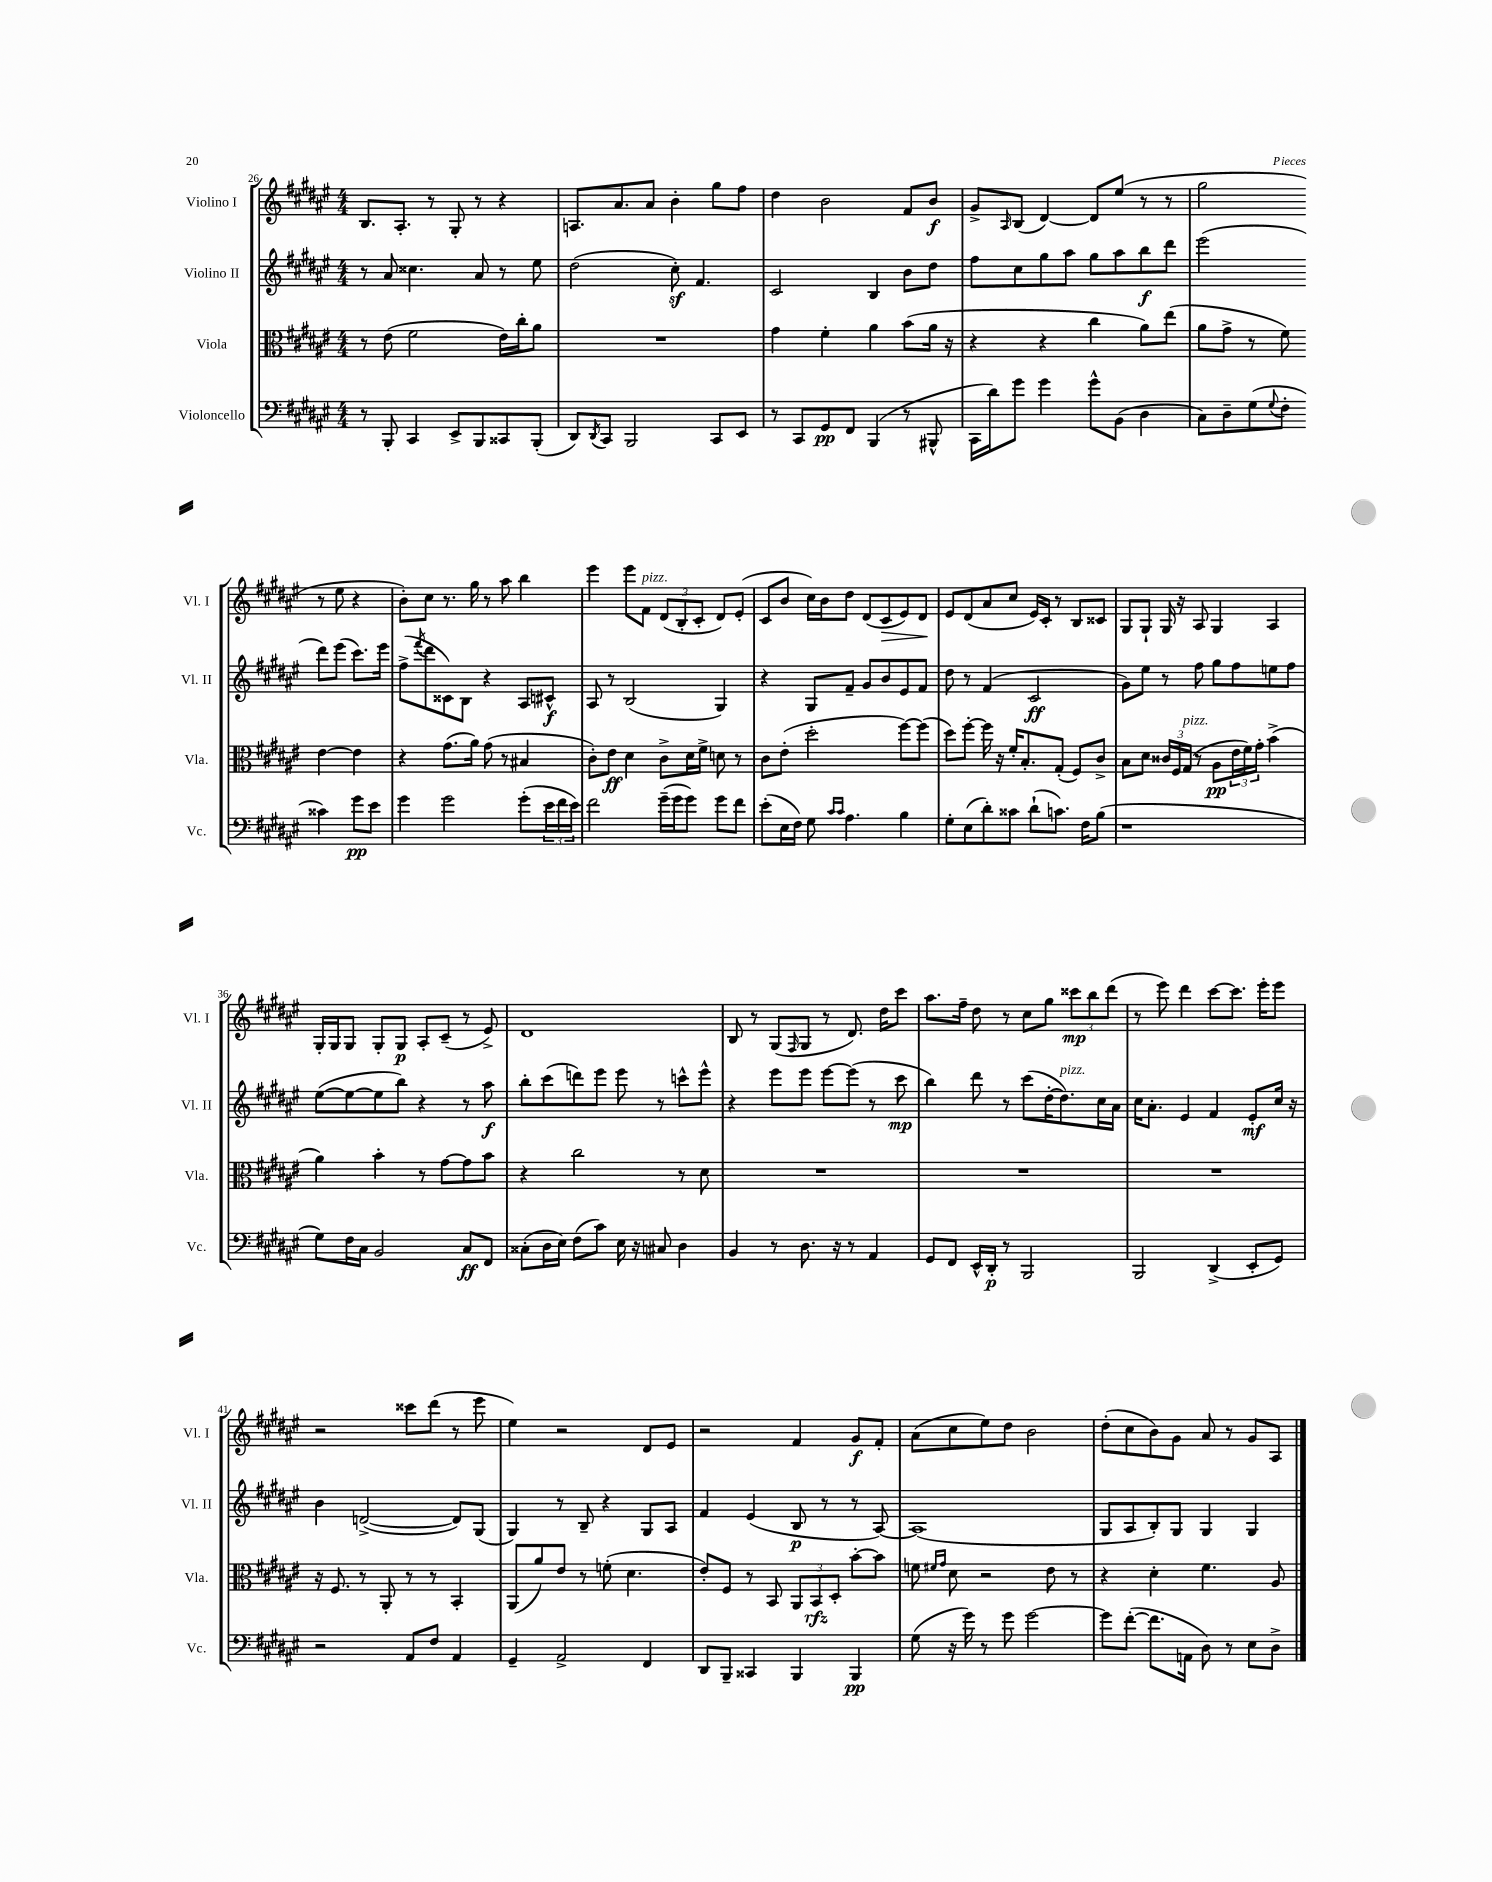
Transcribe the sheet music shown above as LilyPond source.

<<
\new StaffGroup <<
\new Staff = "s0" \with { instrumentName = "Violino I" shortInstrumentName = "Vl. I" } {
    \clef treble \key fis \major \numericTimeSignature \time 4/4
    b8. ais8.-. r8 gis8-. r8 r4 |
    a8. ais'8. ais'8 b'4-. gis''8 fis''8 |
    dis''4 b'2 fis'8 b'8\f |
    gis'8-> \grace { ais16 } b8( dis'4~) dis'8 eis''8( r8 r8 |
    gis''2 r8 eis''8 r4 |
    b'8-.) cis''8 r8. gis''16 r8 ais''8 b''4 |
    eis'''4 eis'''8 fis'8^\markup { \italic "pizz." } \tuplet 3/2 { dis'8( b8-. cis'8-. } dis'8) eis'8-.( |
    cis'8 b'8 cis''16) b'16 dis''8 dis'8( cis'8\> eis'8) dis'8\! |
    eis'8 dis'8( ais'8 cis''8 eis'16) cis'16-. r8 b8 cisis'8 |
    gis8 gis8-! gis16 r16 ais8 gis4 ais4 |
    gis16-. gis16 gis8 gis8-. gis8\p ais8-. cis'8--( r8 eis'8->) |
    dis'1 |
    b8 r8 gis8( \grace { fis16 } gis8 r8 dis'8.) dis''16 cis'''8 |
    ais''8. fis''16-- dis''8 r8 cis''8 gis''8 \tuplet 3/2 { cisis'''8\mp b''8 dis'''8( } |
    r8 eis'''8) dis'''4 cis'''8~ cis'''8. eis'''16-. eis'''8 |
    r2 cisis'''8 dis'''8( r8 eis'''8 |
    eis''4) r2 dis'8 eis'8 |
    r2 fis'4 gis'8\f fis'8-. |
    ais'8( cis''8 eis''8) dis''8 b'2 |
    dis''8-.( cis''8 b'8) gis'8 ais'8 r8 gis'8 ais8 \bar "|." |
}
\new Staff = "s1" \with { instrumentName = "Violino II" shortInstrumentName = "Vl. II" } {
    \clef treble \key fis \major \numericTimeSignature \time 4/4
    r8 ais'8 cisis''4. ais'8 r8 eis''8 |
    dis''2( cis''8-.\sf) fis'4. |
    cis'2 b4 b'8 dis''8 |
    fis''8 cis''8 gis''8 ais''8 gis''8 ais''8 b''8\f dis'''8 |
    eis'''2( dis'''8) eis'''8( cis'''8.) eis'''16 |
    fis''8->( \acciaccatura { fis'''8 } dis'''8 cisis'8) b8 r4 ais8 cis'8-^\f |
    ais8 r8 b2( gis4) |
    r4 gis8 fis'8-- gis'8 b'8 eis'8 fis'8 |
    dis''8 r8 fis'4( cis'2\ff |
    gis'8) eis''8 r8 fis''8 gis''8 fis''8 e''8 fis''8 |
    eis''8~( eis''8~ eis''8 b''8) r4 r8 ais''8\f |
    b''8-. cis'''8( d'''8) eis'''8 eis'''8 r8 c'''8-^ eis'''8-^ |
    r4 eis'''8 eis'''8 eis'''8~ eis'''8( r8 cis'''8\mp |
    b''4) dis'''8 r8 cis'''8( dis''16~-. dis''8.^\markup { \italic "pizz." }) cis''16 ais'16 |
    cis''16 ais'8.-. eis'4 fis'4 eis'8-.\mf cis''16 r16 |
    b'4 d'2~->( d'8) gis8( |
    gis4) r8 b8-- r4 gis8 ais8 |
    fis'4 eis'4( b8\p r8 r8 ais8~) |
    ais1( |
    gis8 ais8 b8-.) gis8 gis4 gis4 \bar "|." |
}
\new Staff = "s2" \with { instrumentName = "Viola" shortInstrumentName = "Vla." } {
    \clef alto \key fis \major \numericTimeSignature \time 4/4
    r8 eis'8( fis'2 eis'16) cis''16-. ais'8 |
    R1 |
    gis'4 fis'4-. ais'4 b'8( ais'16 r16 |
    r4 r4 cis''4 ais'8) eis''8( |
    ais'8 gis'8-> r8 fis'8) eis'4~ eis'4 |
    r4 gis'8.( ais'16) gis'8( r8 bis4 |
    cis'8-.) eis'8\ff dis'4 cis'8-> dis'16 fis'16-> d'8 r8 |
    cis'8 eis'8-.( dis''2-. fis''8~) fis''8( |
    dis''8) fis''8~-. fis''16 r16 fis'16-. b8.-. gis8-.( fis8) cis'8-> |
    b8 dis'8 \tuplet 3/2 { cisis'16 fis16 gis16^\markup { \italic "pizz." }( } r8 ais8\pp \tuplet 3/2 { eis'16 fis'16) gis'16-. } b'4->( |
    ais'4) b'4-. r8 gis'8~ gis'8 b'8 |
    r4 cis''2 r8 dis'8 |
    R1 |
    R1 |
    R1 |
    r16 fis8. r8 ais,8-. r8 r8 b,4-. |
    ais,8( ais'8) eis'8 r8 f'8-.( dis'4. |
    eis'8-.) fis8 r8 b,8 \tuplet 3/2 { ais,8 b,8\rfz dis8-. } b'8~-. b'8 |
    f'8 \grace { fis'16 gis'16 } dis'8 r2 eis'8 r8 |
    r4 dis'4-. fis'4. ais8 \bar "|." |
}
\new Staff = "s3" \with { instrumentName = "Violoncello" shortInstrumentName = "Vc." } {
    \clef bass \key fis \major \numericTimeSignature \time 4/4
    r8 b,,8-. cis,4 eis,8-> b,,8 cisis,8 b,,8-.( |
    dis,8) \acciaccatura { dis,8 } cis,8 b,,2 cis,8 eis,8 |
    r8 cis,8 gis,8\pp fis,8 b,,4( r8 bis,,8-^ |
    cis,16 dis'16) gis'8 gis'4 gis'8-^ b,8( dis4 |
    cis8) dis8-- gis8( \appoggiatura { gis8 } fis8-. cisis'4) gis'8\pp eis'8 |
    gis'4 gis'2 gis'8-.( \tuplet 3/2 { eis'16 fis'16 eis'16) } |
    fis'2 gis'16--( gis'16 gis'8) gis'8 fis'8 |
    eis'8-.( eis16 fis16) gis8 \grace { cis'16 cis'16 } ais4. b4 |
    gis8-. eis8( dis'8-.) cisis'8 dis'8-!( c'8.) fis16 b8( |
    r1 |
    gis8) fis16 cis16 b,2 cis8\ff fis,8 |
    cisis8-.( dis16 eis16) fis8( cis'8) eis16 r16 cis8 dis4 |
    b,4 r8 dis8. r16 r8 ais,4 |
    gis,8 fis,8 eis,16-^ dis,16-.\p r8 b,,2 |
    b,,2 dis,4->( eis,8-. gis,8) |
    r2 ais,8 fis8 ais,4 |
    gis,4-- ais,2-> fis,4 |
    dis,8 b,,8-- cisis,4 b,,4 b,,4\pp |
    gis8( r16 gis'16) r8 gis'8 gis'2~ |
    gis'8 fis'8~-.( fis'8. a,16 dis8) r8 eis8 dis8-> \bar "|." |
}
>>
>>
\layout { \context { \Score currentBarNumber = #26 } }
